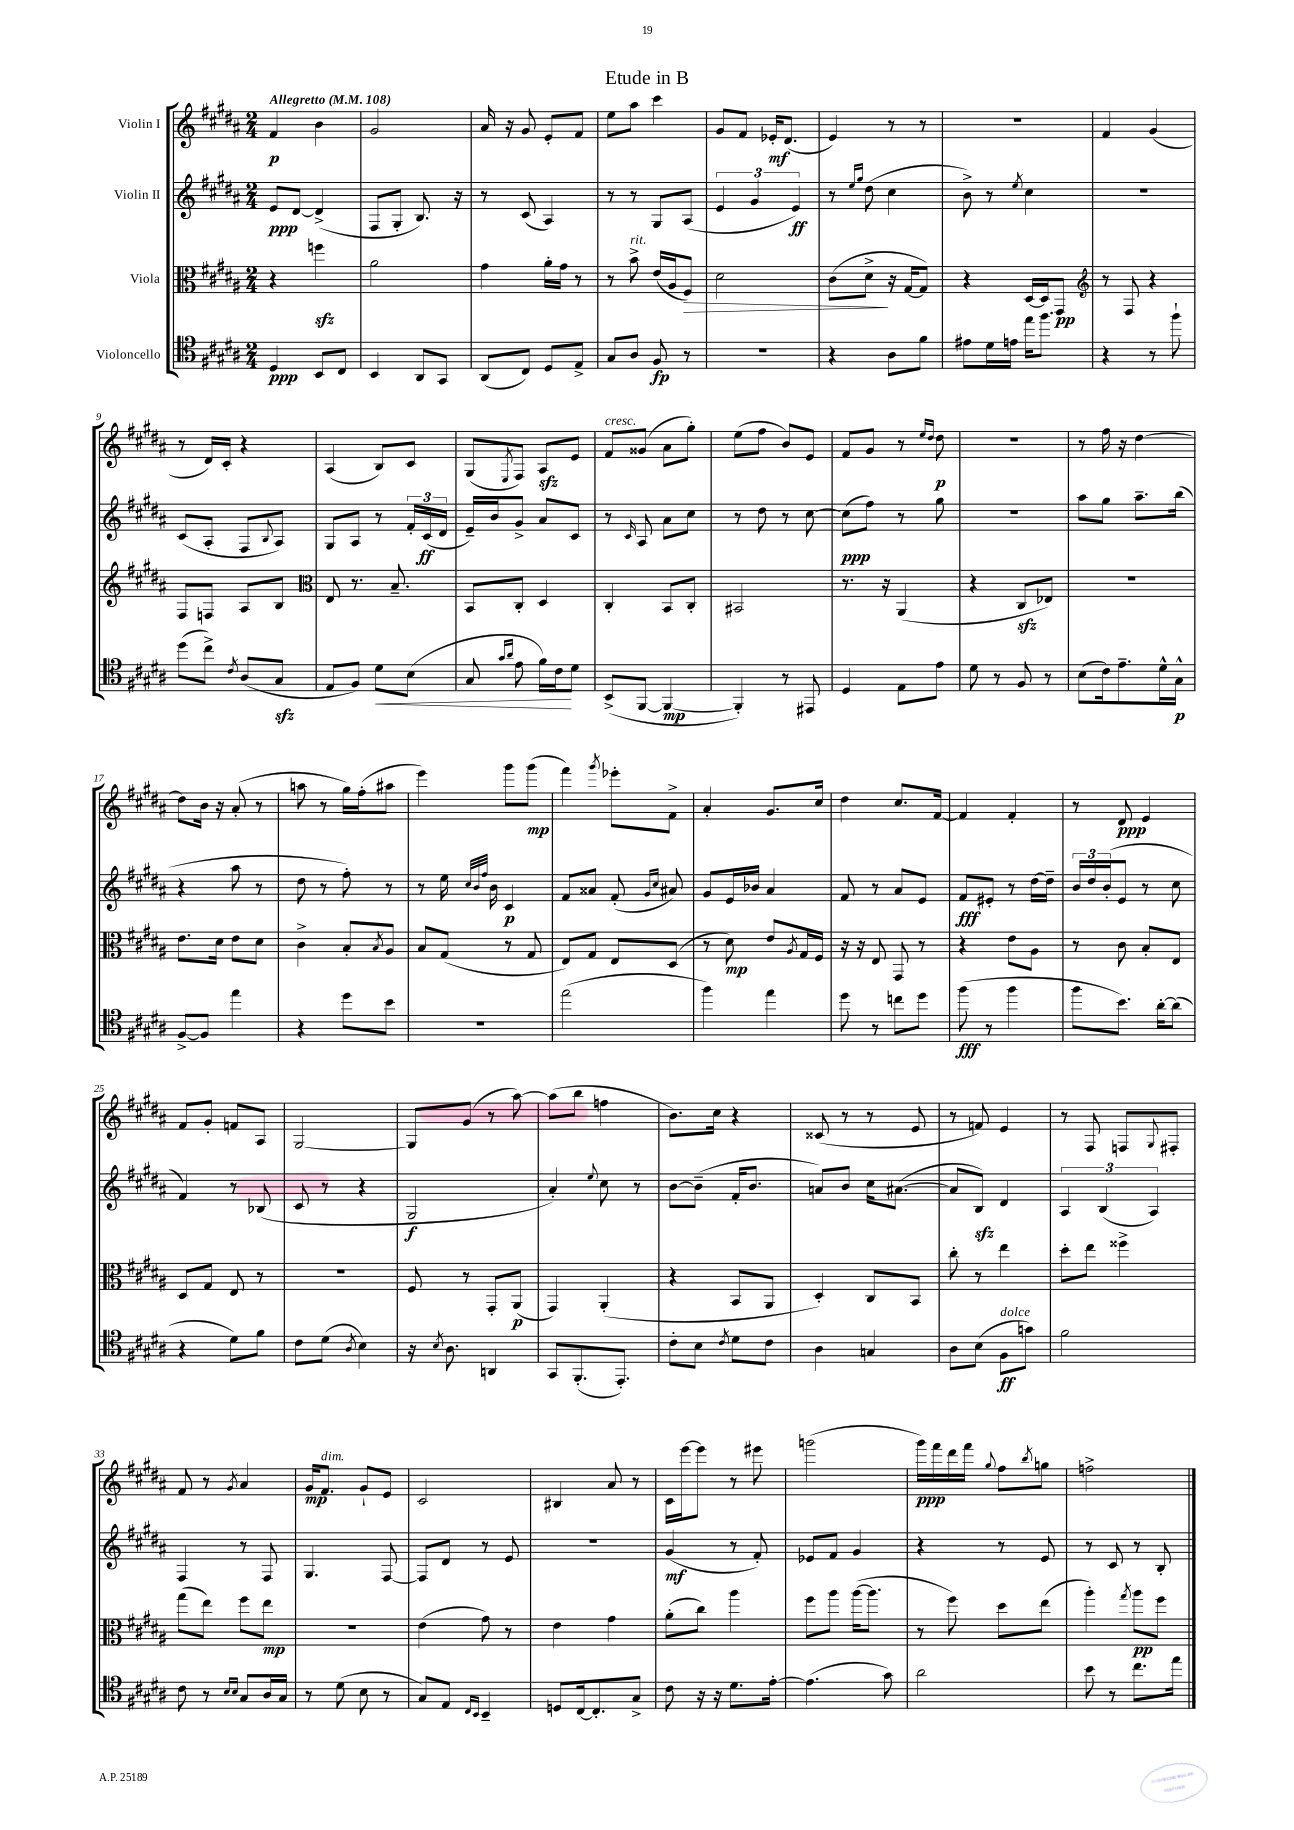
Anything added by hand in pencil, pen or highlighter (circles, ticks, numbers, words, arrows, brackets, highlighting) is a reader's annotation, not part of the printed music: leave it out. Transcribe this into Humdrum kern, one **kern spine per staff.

**kern	**dynam	**kern	**dynam	**kern	**dynam	**kern	**dynam
*part4	*part4	*part3	*part3	*part2	*part2	*part1	*part1
*staff4	*staff4	*staff3	*staff3	*staff2	*staff2	*staff1	*staff1
*I"Violoncello	*	*I"Viola	*	*I"Violin II	*	*I"Violin I	*
*clefC4	*	*clefC3	*	*clefG2	*	*clefG2	*
*k[f#c#g#d#a#]	*	*k[f#c#g#d#a#]	*	*k[f#c#g#d#a#]	*	*k[f#c#g#d#a#]	*
*M2/4	*	*M2/4	*	*M2/4	*	*M2/4	*
*MM108	*	*MM108	*	*MM108	*	*MM108	*
=1	=1	=1	=1	=1	=1	=1	=1
!	!	!	!	!	!	!LO:TX:a:B:t=Allegretto	!
4D#/	ppp	4r	.	8e/L	ppp	4f#/	p
.	.	.	.	[8d#/J	.	.	.
8BB/L	.	4ffnzz\	.	(4d#^/]	.	4b\	.
8C#/J	.	.	.	.	.	.	.
=2	=2	=2	=2	=2	=2	=2	=2
4BB/	.	2a#\	.	8F#/L	.	2g#/	.
.	.	.	.	8G#'/J	.	.	.
8AA#/L	.	.	.	8.B/)	.	.	.
8GG#/J	.	.	.	.	.	.	.
.	.	.	.	16r	.	.	.
=3	=3	=3	=3	=3	=3	=3	=3
(8AA#/L	.	4g#\	.	8r	.	16a#/	.
.	.	.	.	.	.	16r	.
8C#/J)	.	.	.	(8c#/	.	8g#/	.
8D#/L	.	16a#'\LL	.	4A#/)	.	8e'/L	.
.	.	16g#\JJ	.	.	.	.	.
8E^/J	.	8r	.	.	.	8f#/J	.
=4	=4	=4	=4	=4	=4	=4	=4
8G#/L	.	8r	.	8r	.	8ee\L	.
!	!	!LO:TX:a:i:t=rit.	!	!	!	!	!
8A#/J	.	8b^\	.	8r	.	8aa#\J	.
8F#/	fp	(16e/LL	.	8G#/L	.	4ccc#\	.
.	.	16A#/J	.	.	.	.	.
!	!	!	!LO:HP:b	!	!	!	!
8r	.	8F#/J)	>	(8A#/J	.	.	.
=5	=5	=5	=5	=5	=5	=5	=5
2r	.	2d#\	.	6e/	.	8g#/L	.
.	.	.	.	.	.	8f#/J	.
.	.	.	.	6g#/	.	.	.
.	.	.	.	.	.	16e-X'/KL	mf
.	.	.	.	.	.	(8.d#/J	.
.	.	.	.	6e/)	ff	.	.
=6	=6	=6	=6	=6	=6	=6	=6
4r	.	(8c#\L	.	8r	.	4e/)	.
.	.	.	.	16qqee/LL	.	.	.
.	.	.	.	16qqgg#/JJ	.	.	.
.	.	8d#^\J	.	(8dd#\	.	.	.
8A#\L	.	16r	]	4cc#\	.	8r	.
.	.	[16G#/KL	.	.	.	.	.
8f#\J	.	8G#/J])	.	.	.	8r	.
=7	=7	=7	=7	=7	=7	=7	=7
8e#X\L	.	4r	.	8b^\)	.	2r	.
16d#\L	.	.	.	8r	.	.	.
16en\JJ	.	.	.	.	.	.	.
.	.	.	.	8qee/	.	.	.
16ee\KL	.	[16D#/LL	.	4cc#\	.	.	.
8.ff#\J	.	16D#/J]	.	.	.	.	.
.	.	8GG#/J	pp	.	.	.	.
=8	=8	=8	=8	=8	=8	=8	=8
*	*	*clefG2	*	*	*	*	*
4r	.	8r	.	2r	.	4f#/	.
.	.	8F#/	.	.	.	.	.
8r	.	4r	.	.	.	(4g#/	.
8ff#`\	.	.	.	.	.	.	.
!!LO:LB:g=z
=9	=9	=9	=9	=9	=9	=9	=9
(8dd#\L	.	8F#/L	.	(8c#/L	.	8r	.
8cc#^\J)	.	8Fn/J	.	8A#'/J	.	16d#/LL)	.
.	.	.	.	.	.	16c#'/JJ	.
8qc#/	.	.	.	.	.	.	.
(8A#/L	.	8A#/L	.	8F#/L	.	4r	.
.	.	.	.	8qqB/	.	.	.
8G#zz/J	.	8B/J	.	8A#/J)	.	.	.
=10	=10	=10	=10	=10	=10	=10	=10
*	*	*clefC3	*	*	*	*	*
8E/L	.	8E/	.	8G#/L	.	(4A#/	.
8F#/J)	.	8.r	.	8A#/J	.	.	.
!	!LO:HP:b	!	!	!	!	!	!
8d#\L	<	.	.	8r	.	8B/L)	.
.	.	8.B~/	.	.	.	.	.
(8B\J	.	.	.	24f#'/LL	.	8c#/J	.
.	.	.	.	(24c#/	ff	.	.
.	.	.	.	24d#/JJ	.	.	.
=11	=11	=11	=11	=11	=11	=11	=11
8G#/	.	8BB/L	.	16e~/LL)	.	(8G#/L	.
.	.	.	.	16b/J	.	.	.
16qqg#/LL	.	.	.	.	.	.	.
16qqa#/JJ	.	.	.	.	.	8qE/	.
8e\	.	8C#'/J	.	8g#^/J	.	8F#/J)	.
16f#\LL)	.	4D#/	.	8a#/L	.	8A#zz/L	.
16c#\J	.	.	.	.	.	.	.
8d#\J	[	.	.	8c#/J	.	8e/J	.
=12	=12	=12	=12	=12	=12	=12	=12
!	!	!	!	!	!	!LO:TX:a:i:t=cresc.	!
(8BB^/L	.	4C#'/	.	8r	.	8f#/L	.
.	.	.	.	16qqc#/	.	.	.
[8FF#/J	.	.	.	8A#/	.	(8g##X/J	.
4FF#/_	mp	8BB/L	.	8a#\L	.	8a#\L	.
.	.	8C#'/J	.	8cc#\J	.	8gg#'\J)	.
=13	=13	=13	=13	=13	=13	=13	=13
4FF#'/])	.	2BB#X/	.	8r	.	(8ee\L	.
.	.	.	.	8dd#\	.	8ff#\J	.
8r	.	.	.	8r	.	8b/L)	.
8EE#X/	.	.	.	[8cc#\	.	8e/J	.
=14	=14	=14	=14	=14	=14	=14	=14
4D#/	.	8.r	.	(8cc#\L]	ppp	8f#/L	.
.	.	.	.	8ff#\J)	.	8g#/J	.
.	.	16r	.	.	.	.	.
8E\L	.	(4AA#/	.	8r	.	8r	.
.	.	.	.	.	.	16qqee/LL	.
.	.	.	.	.	.	16qqdd#/JJ	.
8e\J	.	.	.	8gg#\	.	8dd#\	p
=15	=15	=15	=15	=15	=15	=15	=15
8d#\	.	4r	.	2r	.	2r	.
8r	.	.	.	.	.	.	.
8F#/	.	8C#zz/L	.	.	.	.	.
8r	.	8E-X/J)	.	.	.	.	.
=16	=16	=16	=16	=16	=16	=16	=16
(8B\L	.	2r	.	8aa#\L	.	8r	.
16c#\k)	.	.	.	8gg#\J	.	16ff#\	.
8.e~\	.	.	.	.	.	16r	.
.	.	.	.	8.aa#~\L	.	[4dd#\	.
16d#^^\L	.	.	.	.	.	.	.
16G#^^\JJ	p	.	.	(16bb\Jk	.	.	.
!!LO:LB:g=z
=17	=17	=17	=17	=17	=17	=17	=17
[8F#^/L	.	8.e\L	.	4r	.	8dd#\L]	.
8F#/J]	.	.	.	.	.	16b\Jk	.
.	.	16d#\Jk	.	.	.	16r	.
4ee\	.	8e\L	.	8aa#\	.	(8a#'/	.
.	.	8d#\J	.	8r	.	8r	.
=18	=18	=18	=18	=18	=18	=18	=18
4r	.	4c#^\	.	8dd#\	.	8aan\	.
.	.	.	.	8r	.	8r	.
8dd#\L	.	8B'/L	.	8ff#'\)	.	16gg#\LL)	.
.	.	.	.	.	.	(16ff#'\J	.
.	.	8qB/	.	.	.	.	.
8b\J	.	8A#/J	.	8r	.	8aa#X\J	.
=19	=19	=19	=19	=19	=19	=19	=19
2r	.	8B/L	.	8r	.	4eee\)	.
.	.	(8G#/J	.	16ee\	.	.	.
.	.	.	.	32qqcc#/LLL	.	.	.
.	.	.	.	32qqb/	.	.	.
.	.	.	.	32qqff#/JJJ	.	.	.
.	.	.	.	16b\	.	.	.
.	.	8r	.	4c#/	p	8ggg#\L	.
.	.	8G#/	.	.	.	(8ggg#\J	mp
=20	=20	=20	=20	=20	=20	=20	=20
(2ee\	.	8E/L)	.	8f#/L	.	4fff#\)	.
.	.	8G#/J	.	8a##X/J	.	.	.
.	.	.	.	.	.	8qggg#/	.
.	.	8E/L	.	(8f#'/	.	8eee-X'\L	.
.	.	.	.	16qqg#/LL	.	.	.
.	.	.	.	16qqcc#/JJ	.	.	.
.	.	(8D#/J	.	8a#X/)	.	8f#^\J	.
=21	=21	=21	=21	=21	=21	=21	=21
4ff#\)	.	8r	.	8g#/L	.	4a#'/	.
.	.	8d#\)	mp	16e/L	.	.	.
.	.	.	.	16b-X/JJ	.	.	.
4ee\	.	8e/L	.	4a#/	.	8.g#/L	.
.	.	8qA#/	.	.	.	.	.
.	.	16G#/L	.	.	.	.	.
.	.	16F#/JJ	.	.	.	16cc#/Jk	.
=22	=22	=22	=22	=22	=22	=22	=22
8dd#\	.	16r	.	8f#/	.	4dd#\	.
.	.	16r	.	.	.	.	.
8r	.	8E/	.	8r	.	.	.
8ccn\L	.	8GG#/	.	8a#/L	.	8.cc#/L	.
8dd#\J	.	8r	.	8e/J	.	.	.
.	.	.	.	.	.	[16f#/Jk	.
=23	=23	=23	=23	=23	=23	=23	=23
(8ff#\	fff	4r	.	8f#/L	fff	4f#/]	.
8r	.	.	.	8e#X'/J	.	.	.
4ff#\	.	8e\L	.	8r	.	4f#'/	.
.	.	8A#\J	.	[16dd#\LL	.	.	.
.	.	.	.	16dd#~\JJ]	.	.	.
=24	=24	=24	=24	=24	=24	=24	=24
8ff#\L	.	8r	.	24b/LL	.	8r	.
.	.	.	.	24dd#/	.	.	.
.	.	.	.	(24b'/J	.	.	.
8.b\J)	.	8c#\	.	8e/J	.	8d#/	ppp
.	.	8B'/L	.	8r	.	4e/	.
[16a#'\KL	.	.	.	.	.	.	.
(8a#\J]	.	8E/J	.	8cc#\	.	.	.
!!LO:LB:g=z
=25	=25	=25	=25	=25	=25	=25	=25
4r	.	8D#/L	.	4f#/)	.	8f#/L	.
.	.	8G#/J	.	.	.	8g#'/J	.
8d#\L)	.	8E/	.	8r	.	8fn/L	.
8f#\J	.	8r	.	(8B-X/	.	8A#/J	.
=26	=26	=26	=26	=26	=26	=26	=26
8c#\L	.	2r	.	8c#/	.	[2G#/	.
(8d#\J	.	.	.	8r	.	.	.
8qA#/	.	.	.	.	.	.	.
4B\)	.	.	.	4r	.	.	.
=27	=27	=27	=27	=27	=27	=27	=27
16r	.	8F#/	.	2G#/	f	8G#/L]	.
8qB/	.	.	.	.	.	.	.
8.A#\	.	.	.	.	.	.	.
.	.	8r	.	.	.	(8g#/J	.
4AAn/	.	8GG#'/L	.	.	.	8r	.
.	.	(8AA#/J	p	.	.	[8aa#\)	.
=28	=28	=28	=28	=28	=28	=28	=28
8GG#/L	.	4GG#/)	.	4a#'/)	.	(8aa#\L]	.
(8.FF#'/	.	.	.	.	.	8bb\J	.
.	.	.	.	8qqee/	.	.	.
.	.	(4AA#'/	.	8cc#\	.	4ffn\	.
8.EE'/J)	.	.	.	.	.	.	.
.	.	.	.	8r	.	.	.
=29	=29	=29	=29	=29	=29	=29	=29
8c#'\L	.	4r	.	[8b\L	.	8.b\L)	.
8B\J	.	.	.	(8b~\J]	.	.	.
.	.	.	.	.	.	16cc#\Jk	.
8qc#/	.	.	.	.	.	.	.
8d#\L	.	8BB/L	.	16f#'/KL	.	4r	.
.	.	.	.	8.b/J	.	.	.
8c#\J	.	8AA#/J	.	.	.	.	.
=30	=30	=30	=30	=30	=30	=30	=30
4A#\	.	4D#'/)	.	8an/L)	.	(8c##X/	.
.	.	.	.	8b/J	.	8r	.
4Gn/	.	8C#/L	.	16cc#\KL	.	8r	.
.	.	.	.	([8.a#X\J	.	.	.
.	.	8BB/J	.	.	.	8e/	.
=31	=31	=31	=31	=31	=31	=31	=31
8A#\L	.	8cc#'\	.	8a#/L]	.	8r	.
(8B\J	.	8r	.	8Bzz/J)	.	8fn/)	.
!LO:TX:a:i:t=dolce	!	!	!	!	!	!	!
8F#\L	ff	4ee\	.	4d#/	.	4e/	.
8gn\J)	.	.	.	.	.	.	.
=32	=32	=32	=32	=32	=32	=32	=32
2f#\	.	8dd#'\L	.	6A#/	.	8r	.
.	.	8ee\J	.	.	.	8F#/	.
.	.	.	.	(6B/	.	.	.
.	.	4ff##X^\	.	.	.	8Fn/L	.
.	.	.	.	6A#/)	.	.	.
.	.	.	.	.	.	8qqG#/	.
.	.	.	.	.	.	8F#X'/J	.
!!LO:LB:g=z
=33	=33	=33	=33	=33	=33	=33	=33
8c#\	.	(8gg#\L	.	4F#/	.	8f#/	.
8r	.	8ee\J)	.	.	.	8r	.
16qqB/LL	.	.	.	.	.	.	.
16qqB/JJ	.	.	.	.	.	8qg#/	.
8G#/L	.	8ff#\L	.	8r	.	4a#/	.
16A#/L	.	8ee\J	mp	8F#/	.	.	.
16G#/JJ	.	.	.	.	.	.	.
=34	=34	=34	=34	=34	=34	=34	=34
8r	.	2r	.	4.G#/	.	16g#/KL	mp
!	!	!	!	!	!	!LO:TX:a:i:t=dim.	!
.	.	.	.	.	.	8.f#/J	.
(8d#\	.	.	.	.	.	.	.
8B\	.	.	.	.	.	8g#`/L	.
8r	.	.	.	[8F#/	.	8e/J	.
=35	=35	=35	=35	=35	=35	=35	=35
8G#/L)	.	(4e\	.	8F#/L]	.	2c#/	.
8E/J	.	.	.	8d#/J	.	.	.
16qqC#/LL	.	.	.	.	.	.	.
16qqBB/JJ	.	.	.	.	.	.	.
4BB~/	.	8g#\)	.	8r	.	.	.
.	.	8r	.	8e/	.	.	.
=36	=36	=36	=36	=36	=36	=36	=36
8Dn/L	.	4e\	.	2r	.	4B#X/	.
[16C#/k	.	.	.	.	.	.	.
8.C#'/]	.	.	.	.	.	.	.
.	.	4g#\	.	.	.	8a#/	.
8G#^/J	.	.	.	.	.	8r	.
=37	=37	=37	=37	=37	=37	=37	=37
8c#\	.	(8a#'\L	.	(4g#/	mf	16c#\LL	.
.	.	.	.	.	.	[16eee\J	.
16r	.	8cc#\J)	.	.	.	8eee\J]	.
16r	.	.	.	.	.	.	.
8.d#\L	.	4aa#\	.	8r	.	8r	.
.	.	.	.	8f#'/)	.	8eee#X\	.
[16e'\Jk	.	.	.	.	.	.	.
=38	=38	=38	=38	=38	=38	=38	=38
(4.e\]	.	8ff#\L	.	8e-X/L	.	(2gggn\	.
.	.	8aa#\J	.	8f#/J	.	.	.
.	.	([16aa#\KL	.	4g#/	.	.	.
.	.	8.aa#\J]	.	.	.	.	.
8g#\)	.	.	.	.	.	.	.
=39	=39	=39	=39	=39	=39	=39	=39
2a#\	.	8r	.	4r	.	16ggg#\LL)	ppp
.	.	.	.	.	.	16fff#\	.
.	.	8ff#\)	.	.	.	16ddd#\	.
.	.	.	.	.	.	16fff#\JJ	.
.	.	.	.	.	.	8qqgg#/	.
.	.	8dd#\L	.	8r	.	8ff#\L	.
.	.	.	.	.	.	8qbb/	.
.	.	(8ee\J	.	8e/	.	8ggn\J	.
=40	=40	=40	=40	=40	=40	=40	=40
8b\	.	4aa#'\)	.	8r	.	2ffn^\	.
8r	.	.	.	8c#/	.	.	.
.	.	8qgg#/	.	.	.	.	.
8.cc#\L	.	8aa#\L	pp	8r	.	.	.
.	.	8ff#\J	.	8B'/	.	.	.
16ee\Jk	.	.	.	.	.	.	.
==	==	==	==	==	==	==	==
*-	*-	*-	*-	*-	*-	*-	*-
